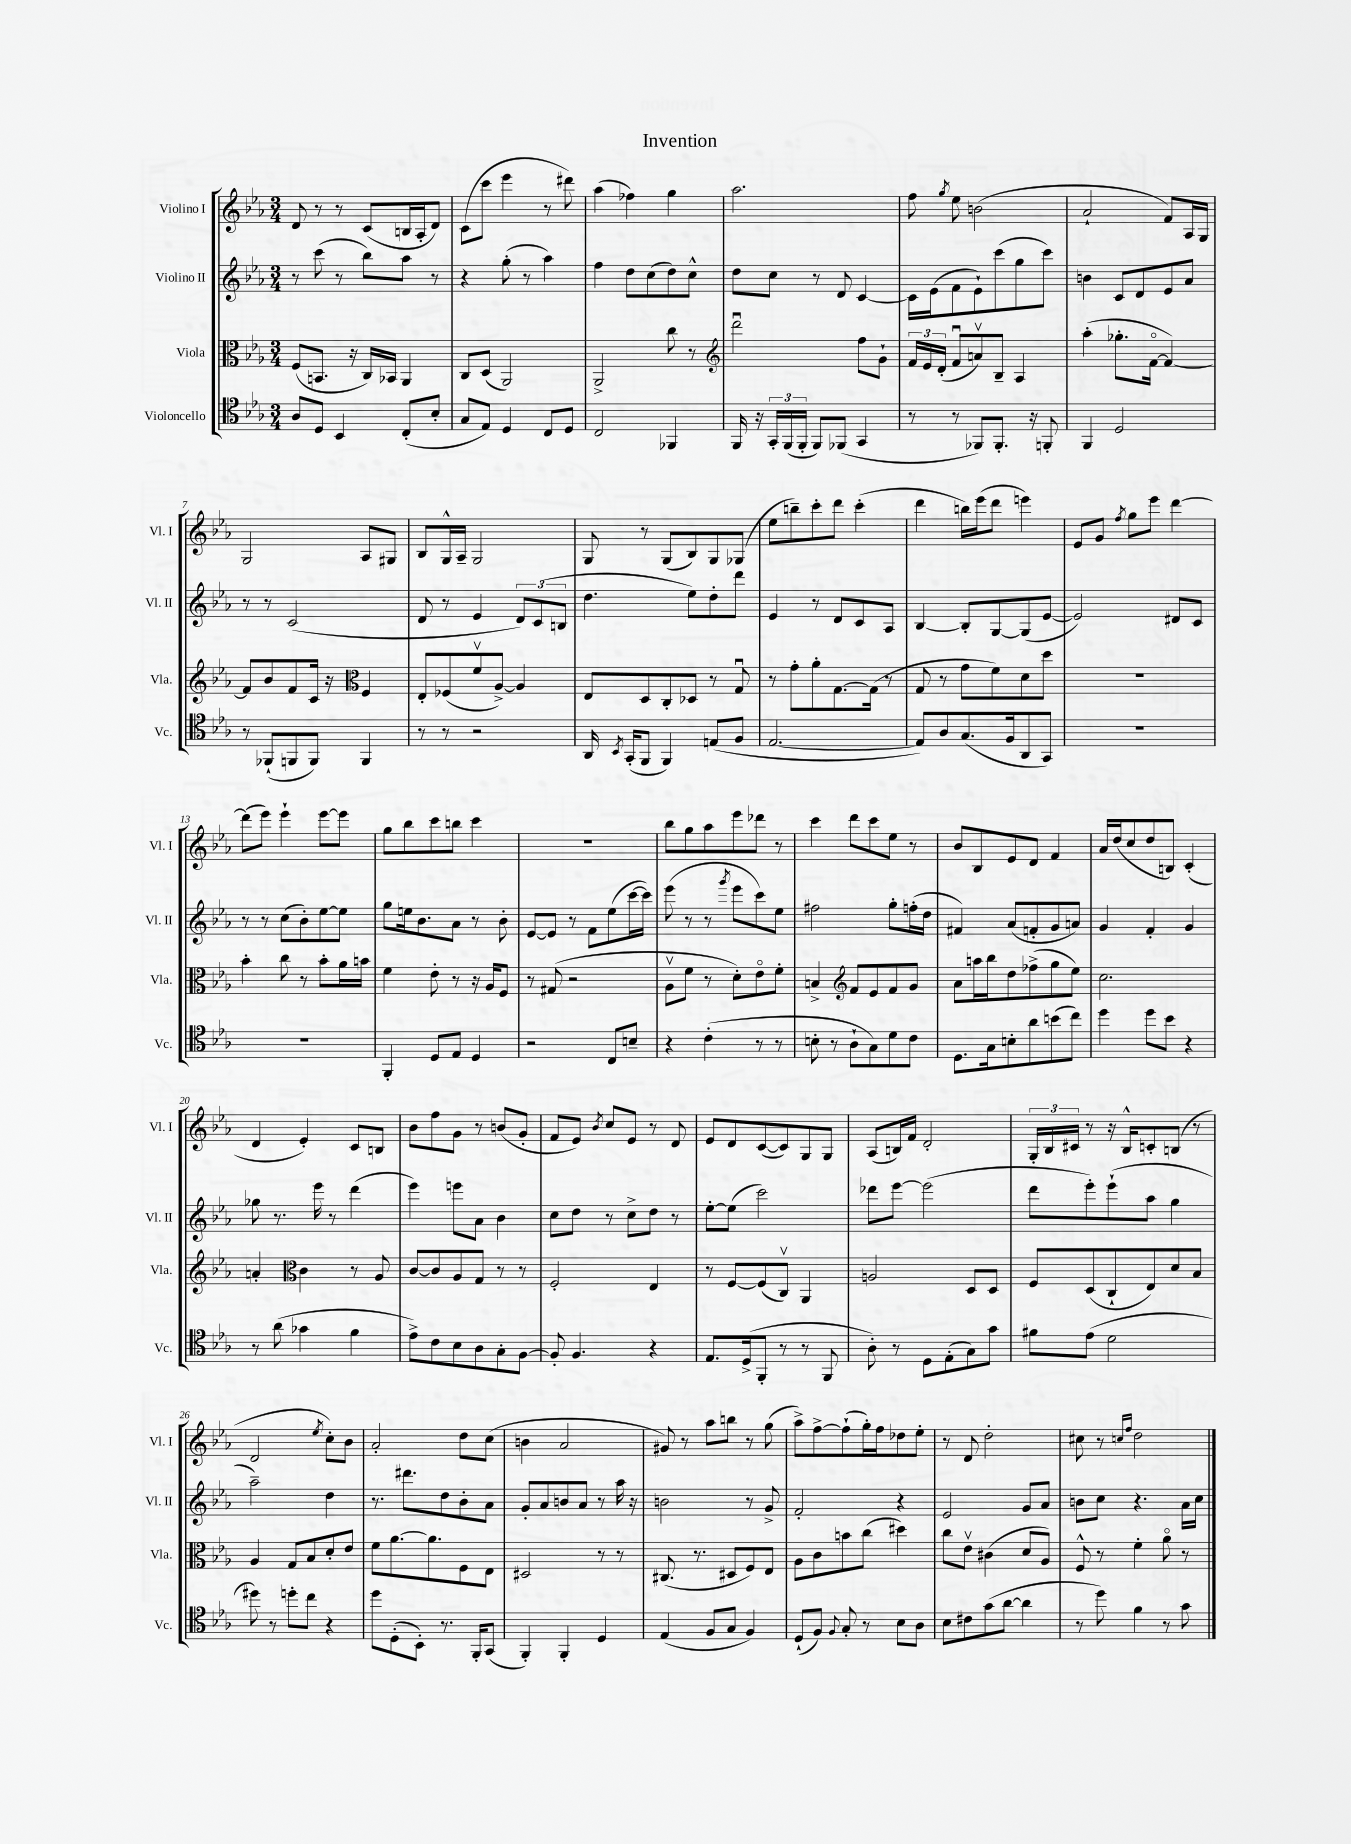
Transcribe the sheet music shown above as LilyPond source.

\header { title = "Invention" }
<<
\new StaffGroup <<
\new Staff = "s0" \with { instrumentName = "Violino I" shortInstrumentName = "Vl. I" } {
    \clef treble \key ees \major \numericTimeSignature \time 3/4
    \autoBeamOff d'8 r8 r8 c'8[( b16 aes16-. d'8]) |
    c'8[( c'''8] ees'''4 r8 dis'''8) |
    aes''4( fes''4) g''4 |
    aes''2. |
    f''8 \acciaccatura { g''8 } ees''8 b'2( |
    aes'2-! f'8[) aes16 g16] |
    g2 aes8[ gis8] |
    bes8[ g16-^ aes16]-- g2 |
    g8 r8 g8[( bes8) g8 ges8]( |
    ees''8[ b''8--) c'''8-. d'''8] c'''4-.( |
    d'''4 b''16[) ees'''16( d'''8] e'''4) |
    ees'8[ g'8] \acciaccatura { f''8 } g''8[ ees'''8] d'''4~ |
    d'''8[( ees'''8]) ees'''4-! ees'''8[~ ees'''8] |
    g''8[ bes''8 c'''8 b''8] c'''4 |
    R2. |
    bes''8[ g''8 aes''8 ees'''8 des'''8] r8 |
    c'''4 d'''8[ c'''8 ees''8] r8 |
    bes'8[ bes8 ees'8 d'8] f'4 |
    aes'16[ d''16( c''8 d''8 b8]) c'4-.( |
    d'4 ees'4-.) c'8[ b8] |
    bes'8[ f''8 g'8] r8 b'8[( g'8]-. |
    f'8[ ees'8]) \acciaccatura { bes'8 } c''8[ ees'8] r8 d'8 |
    ees'8[ d'8 c'8~( c'8) g8 g8] |
    aes8[( b16) f'16] d'2-. |
    \tuplet 3/2 { g16[-. bes16 cis'16] } r8 r16 bes16[-^ c'8-. b8]( r8 |
    d'2 \acciaccatura { ees''8 } c''8[-.) bes'8] |
    aes'2-. d''8[ c''8]( |
    b'4 aes'2 |
    gis'8) r8 aes''8[ b''8] r8 g''8( |
    aes''8[->) f''8~-> f''8-!( g''16-.) f''16 des''8 ees''8]-. |
    r8 d'8 d''2-. |
    cis''8 r8 \grace { c''16[ f''16] } d''2 \bar "|." |
}
\new Staff = "s1" \with { instrumentName = "Violino II" shortInstrumentName = "Vl. II" } {
    \clef treble \key ees \major \numericTimeSignature \time 3/4
    \autoBeamOff r8 c'''8( r8 bes''8[) aes''8] r8 |
    r4 g''8-.( r8 aes''4) |
    f''4 d''8[ c''8( d''8) c''8]-^ |
    d''8[ c''8] r8 d'8 c'4~ |
    c'16[ ees'16( f'8 ees'8-!) c'''8( g''8 c'''8]) |
    b'4 c'8[ d'8 ees'8 aes'8] |
    r8 r8 c'2( |
    d'8 r8 ees'4 \tuplet 3/2 { d'8[) c'8( b8] } |
    d''4. ees''8[) d''8-. d'''8] |
    ees'4 r8 d'8[ c'8 aes8] |
    bes4~ bes8[-. g8~ g8( ees'8]~ |
    ees'2) dis'8[ c'8] |
    r8 r8 c''8[( bes'8-.) ees''8~ ees''8] |
    g''8[ e''16 bes'8. aes'8] r8 bes'8-. |
    ees'8[~ ees'8] r8 f'8[ ees''8( c'''16~ c'''16]) |
    ees'''8( r8 r8 \acciaccatura { g'''8 } ees'''8[ c'''8) ees''8] |
    fis''2 g''8[-. f''16-.( d''16] |
    fis'4) aes'8[( f'8-. g'8 a'8]) |
    g'4 f'4-. g'4 |
    ges''8 r8. ees'''16 r8 d'''4( |
    ees'''4) e'''8[ aes'8] bes'4 |
    c''8[ d''8] r8 c''8[-> d''8] r8 |
    ees''8[~-. ees''8]( c'''2) |
    des'''8[ ees'''8]~ ees'''2( |
    d'''8[ ees'''8-.) ees'''8-!( aes''8] g''4 |
    aes''2--) d''4 |
    r8. dis'''8.[ d''8 bes'8-. aes'8] |
    g'8[-. aes'8 b'8 aes'8] r8 aes''16 r16 |
    b'2 r8 g'8-> |
    f'2-. r4 |
    ees'2 g'8[ aes'8] |
    b'8[ c''8] r4. aes'16[ c''16] \bar "|." |
}
\new Staff = "s2" \with { instrumentName = "Viola" shortInstrumentName = "Vla." } {
    \clef alto \key ees \major \numericTimeSignature \time 3/4
    \autoBeamOff f8[( b,8.] r16 c16[) bes,16] aes,4 |
    c8[ d8]( aes,2) |
    aes,2-> c''8 r8 |
    \clef treble d'''2\downbow f''8[ g'8]-! |
    \tuplet 3/2 { f'16[ ees'16 d'16]-.( } f'8[\downbow a'8\upbow) bes8]-- aes4 |
    aes''4-.( ges''8.[-. f'16]~\flageolet f'4~) |
    f'8[ bes'8 f'8 c'16] r16 \clef alto f4 |
    ees8[-. fes8( f'8\upbow aes8]~->) aes4 |
    ees8[ d8 c8-. des8] r8 g8\downbow |
    r8 g'8[-. aes'8-. g8.~ g16]( r8 |
    g8 r8 g'8[ f'8) d'8 d''8] |
    R2. |
    bes'4-. c''8 r8 bes'8[-. aes'16 b'16] |
    f'4 ees'8-. r8 r16 aes16[ f8] |
    r8 gis8( r2 |
    aes8[\upbow f'8] r8 d'8[-.) ees'8\flageolet f'8]-. |
    b4-> \clef treble f'8[ ees'8 f'8 g'8] |
    aes'8[ a''16 bes''16 d''8 fes''8->( g''8 ees''8]) |
    c''2. |
    a'4-. \clef alto c'4 r8 aes8 |
    c'8[~ c'8 aes8 g8] r8 r8 |
    f2-. ees4 |
    r8 f8[~ f8( c8]\upbow) aes,4 |
    a2 d8[ d8] |
    f8[ d8( c8-! ees8) d'8 bes8] |
    aes4 g8[ bes8 d'8-. ees'8] |
    f'8[ aes'8.~ aes'8. f8 ees8] |
    dis2 r8 r8 |
    cis8.( r8. dis8[ f8) ees8] |
    aes8[ c'8 b'8 c''8]( dis''4) |
    c''8[ ees'8]\upbow cis'4( d'8[ aes8]) |
    f8-^ r8 f'4-. aes'8\flageolet r8 \bar "|." |
}
\new Staff = "s3" \with { instrumentName = "Violoncello" shortInstrumentName = "Vc." } {
    \clef tenor \key ees \major \numericTimeSignature \time 3/4
    \autoBeamOff aes8[ d8] bes,4 c8[-.( bes8]-. |
    g8[ ees8]) d4 c8[ d8] |
    c2 fes,4 |
    f,16 r16 \tuplet 3/2 { g,16[-. f,16( f,16]-. } f,8[) fes,8]( g,4 |
    r8 r8 fes,8[) fes,8.]-. r16 f,8-. |
    f,4 d2 |
    r8 fes,8[-!( f,8 f,8]) f,4 |
    r8 r8 r2 |
    aes,16 \acciaccatura { bes,8 } g,16[-.( f,8] f,4) e8[( f8] |
    ees2.~ |
    ees8[) aes8 g8.( f16 aes,8 g,8]) |
    R2. |
    R2. |
    f,4-. d8[ ees8] d4 |
    r2 c8[ b8]-- |
    r4 c'4-.( r8 r8 |
    b8-. r8 aes8[-! g8) d'8 c'8] |
    d8.[ g16 b8-. aes'8 b'8( c''8]) |
    d''4 d''8[ bes'8] r4 |
    r8 aes'8( ges'4 f'4 |
    ees'8[->) c'8 bes8 aes8 g8-. f8]~ |
    f8-. f4. r4 |
    ees8.[ d16->( f,8]-. r8 r8 f,8 |
    aes8-.) r8 d8[ ees8-.( g8) g'8] |
    fis'8[ ees'8]( d'2 |
    dis''8) r8 d''8[-. c''8] r4 |
    d''8[ d8-.( bes,8]-.) r8. f,16[-. g,8]( |
    f,4-.) f,4-. d4 |
    ees4( f8[ g8] f4) |
    d8[-!( f8]) \appoggiatura { f8 } g8-. r8 bes8[ aes8] |
    bes8[ cis'8 g'8( aes'8]~ aes'4 |
    r8 d''8) f'4 r8 g'8 \bar "|." |
}
>>
>>
